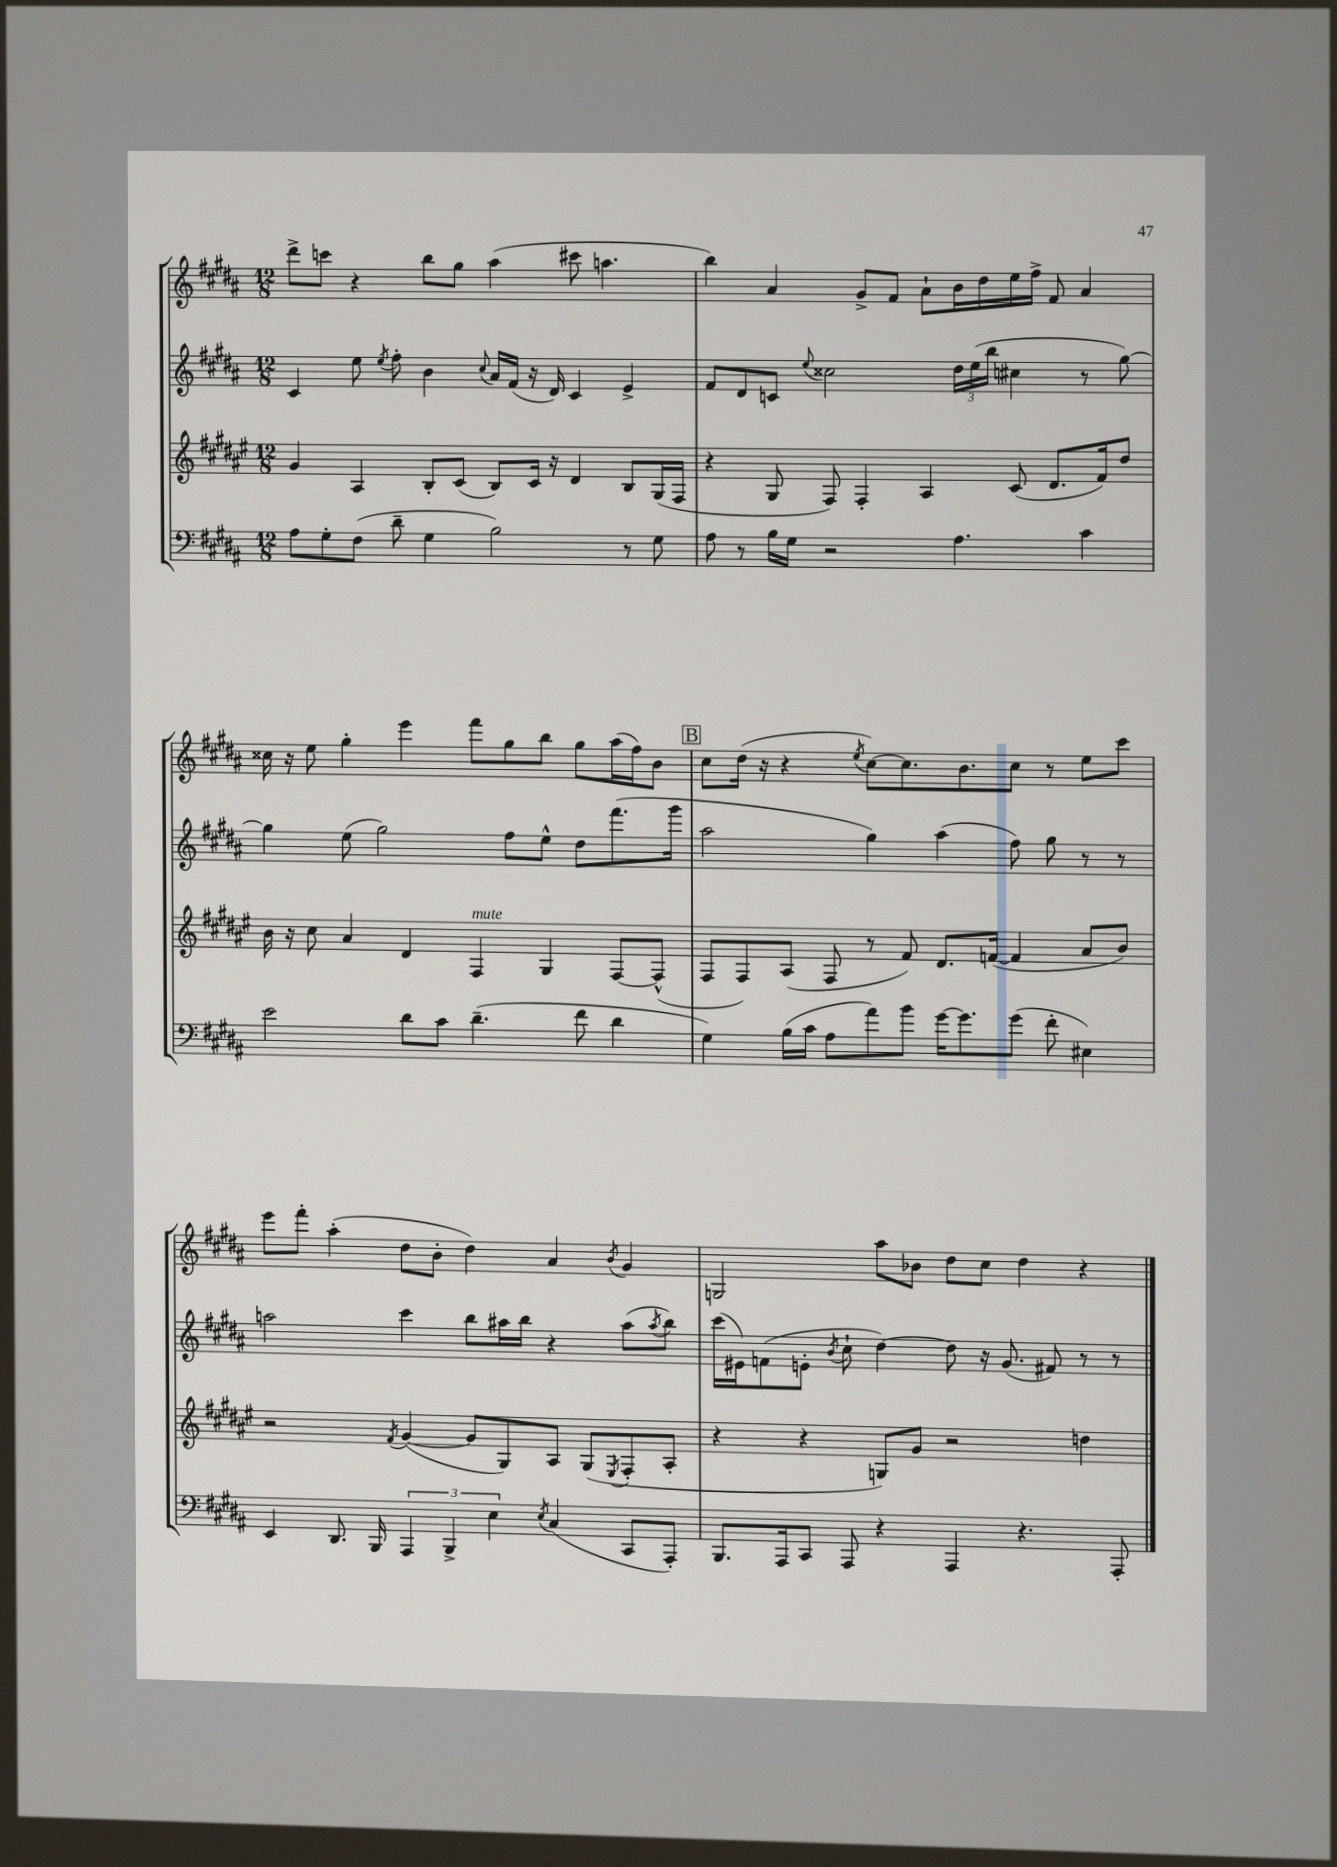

**kern	**kern	**kern	**kern
*staff4	*staff3	*staff2	*staff1
*clefF4	*clefG2	*clefG2	*clefG2
*k[f#c#g#d#a#]	*k[f#c#g#d#a#e#]	*k[f#c#g#d#a#]	*k[f#c#g#d#a#]
*M12/8	*M12/8	*M12/8	*M12/8
8A#	4g#	4c#	8ddd#^
8G#'	.	.	8ccc
(8F#	4A#	8ee	4r
.	.	8qee	.
8d#~	.	8ff#'	.
4G#	8B'	4b	8bb
.	(8c#	.	8gg#
.	.	8qqcc#	.
2B)	8B)	16a#	(4aa#
.	.	(16f#	.
.	16c#	16r	.
.	16r	16d#)	.
.	4d#	4c#	8ccc#
.	.	.	4.aa
8r	8B	4e^	.
8G#	(16G#	.	.
.	16F#	.	.
=	=	=	=
8A#	4r	8f#	4bb)
8r	.	8d#	.
16B	8G#	8c	4a#
16G#	.	.	.
.	.	8qqee	.
2r	8F#)	2cc##	.
.	4F#'	.	8g#^
.	.	.	8f#
.	4A#	.	8a#`
4.A#	.	24dd#	16b
.	.	(24ee	.
.	.	.	16dd#
.	.	24bb	.
.	(8c#	4cc#	16ee
.	.	.	16ff#^
.	8.d#	.	8f#
4c#	.	8r	4a#
.	16f#)	.	.
.	8dd#	[8gg#)	.
=	=	=	=
2e	16b	4gg#]	16cc##
.	16r	.	16r
.	8cc#	.	8ee
.	4a#	(8ee	4gg#'
.	.	2gg#)	.
8d#	4d#	.	4eee
8c#	.	.	.
(4.d#~	4F#	.	8fff#
.	.	8ff#	8gg#
.	4G#	8ee^^	8bb
8f#	.	8dd#	8gg#
4d#	[8F#	(8.fff#	(16aa#
.	.	.	16ff#)
.	(8F#^^]	.	8b
.	.	16ggg#	.
=	=	=	=
4G#)	8F#	2aa#	8cc#
.	8F#)	.	(16dd#
.	.	.	16r
(16B	(8A#	.	4r
16c#	.	.	.
8A#	8F#	.	.
.	.	.	8qee
8a#)	8r	4gg#)	[8cc#)
8b	8f#)	.	8.cc#]
[16g#	8.d#	(4aa#	.
8.g#]	.	.	8.b
.	([16f	.	.
(8g#	4f]	8ff#)	8cc#
8f#'	.	8gg#	8r
4E#)	8a#	8r	8ee
.	8b)	8r	8ccc#
=	=	=	=
4EE	2r	2aa	8eee
.	.	.	8fff#'
8.DD#	.	.	(4aa#'
16BBB	.	.	.
.	8qf#	.	.
6AAA#	([4g#	4ccc#	8dd#
.	.	.	8b'
6BBB^	.	.	.
.	8g#]	8bb	4dd#)
6E	.	.	.
.	8G#)	16aa#	.
.	.	16bb	.
8qE	.	.	.
(4C#	8A#	4r	4a#
.	(8G#	.	.
.	8qE#	.	8qb
8CC#	8F#'	(8aa#	4g#
.	.	8qaa#	.
8AAA#')	8A#'	8bb)	.
=	=	=	=
8.BBB	4r	(16ccc#	2G
.	.	16e#)	.
.	.	(8f	.
16AAA#	.	.	.
8CC#	4r	8e'	.
.	.	8qb	.
8AAA#	.	8cc#`	.
4r	8G)	[4dd#)	8aa#
.	8g#	.	8b-
4AAA#	2r	8dd#]	8dd#
.	.	16r	8cc#
.	.	(8.g#	.
4.r	.	.	4dd#
.	.	8f#)	.
.	4dd	8r	4r
8AAA#'	.	8r	.
==	==	==	==
*-	*-	*-	*-
